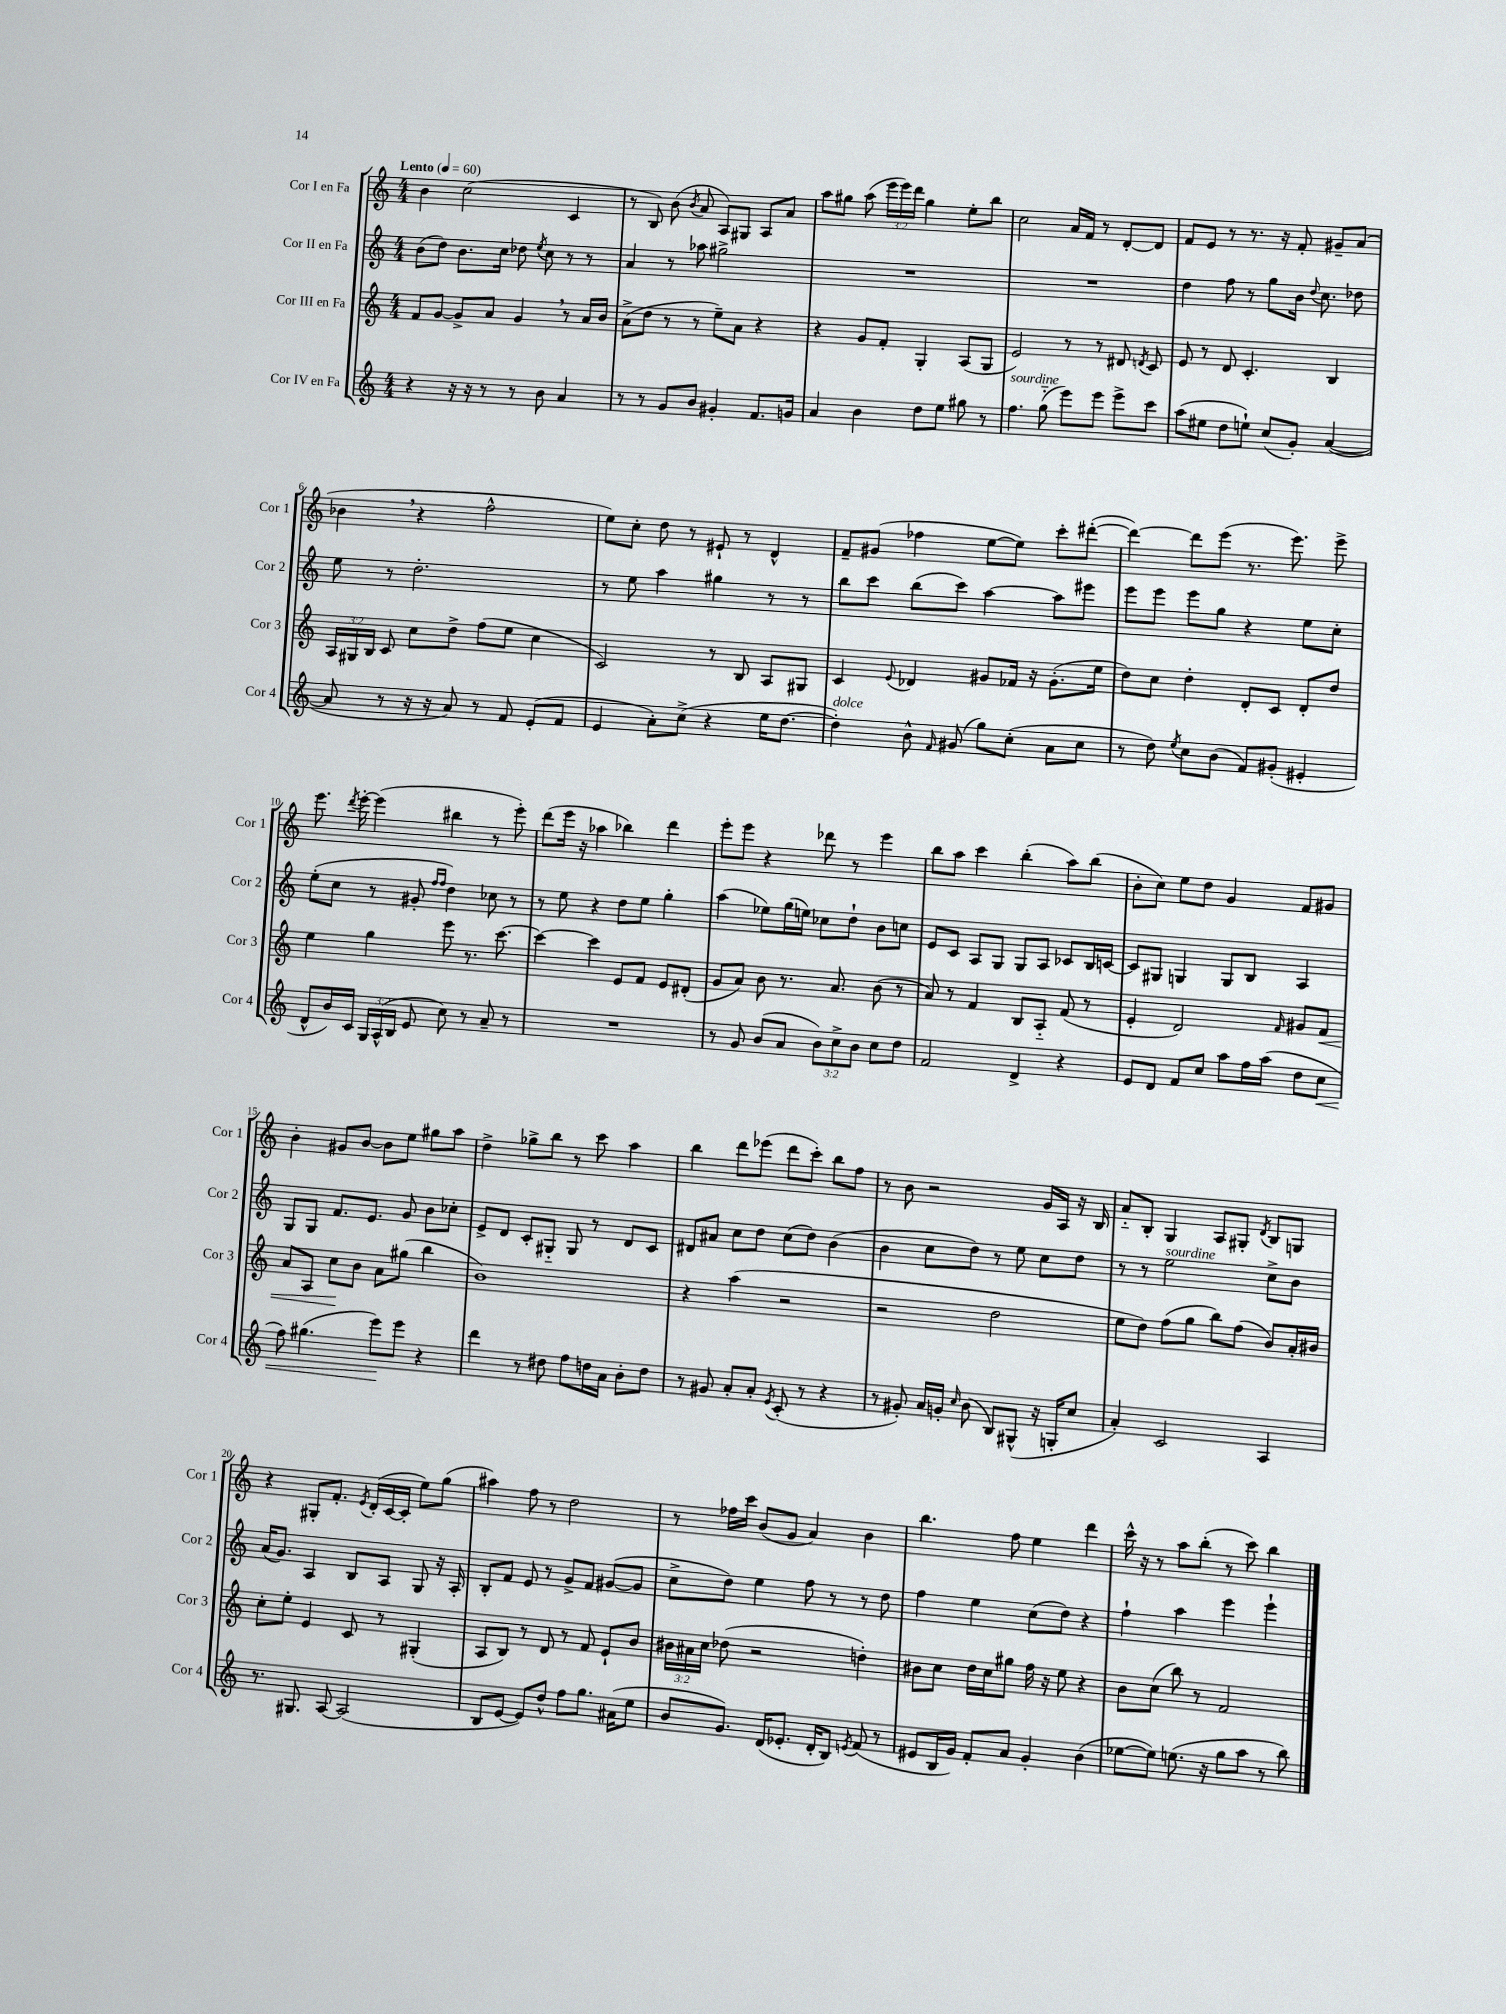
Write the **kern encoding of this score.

**kern	**kern	**kern	**kern
*staff4	*staff3	*staff2	*staff1
*clefG2	*clefG2	*clefG2	*clefG2
*k[]	*k[]	*k[]	*k[]
*M4/4	*M4/4	*M4/4	*M4/4
*MM60	*MM60	*MM60	*MM60
4r	8f	(8b	4b
.	[8g	8dd)	.
16r	8g^]	8.b	(2cc
16r	.	.	.
8r	8a	.	.
.	.	16cc	.
8r	4g	8dd-	.
.	.	8qee	.
8b	.	8cc	.
4a	8r	8r	4c
.	16a	8r	.
.	16b	.	.
=	=	=	=
8r	(8a^	4a	8r
8r	8dd	.	8B)
8g	8r	8r	(8b
.	.	.	8qb
8b	8r	8aa-	8a
4g#'	8ee~)	2gg#^	8A)
.	8a	.	8G#
8.f	4r	.	8A
.	.	.	8a
16g	.	.	.
=	=	=	=
4a	4r	1r	8aa
.	.	.	8gg#
4b	8g	.	(8aa
.	8f'	.	24eee
.	.	.	24eee)
.	.	.	24ddd
8dd	4G'	.	4gg#
8ee	.	.	.
8gg#	(8A	.	8ee'
8r	8G	.	8bb
=	=	=	=
4.ff	2e)	1r	2cc
(8gg'~	.	.	.
8eee)	8r	.	16a
.	.	.	16f
8eee	8r	.	8r
8eee^	8d#	.	[8d'
.	8qd	.	.
8ccc	8c	.	8d]
=	=	=	=
(8aa	8e	4dd	8f
8ee#	8r	.	8e
8dd	8d	8ff	8r
8ee`)	4.c'	8r	8.r
(8cc	.	8gg	.
.	.	.	16r
8g')	.	16b	8f'
.	.	8qqdd	.
.	.	8.cc	.
([4a	4B	.	8g#~
.	.	8dd-	(8a
=	=	=	=
8a]	24A	8ee	4b-
.	24G#	.	.
.	24B	.	.
8r	8c	8r	.
16r	8cc	2.dd'	4r
16r	.	.	.
8a)	8dd^	.	.
8r	(8ff	.	2ff^^
8f	8ee	.	.
(8e'	4cc	.	.
8f	.	.	.
=	=	=	=
4e	2c)	8r	8ee)
.	.	8ee	8cc'
8a')	.	4aa	8dd
(8cc^	.	.	8r
4r	8r	4gg#	8e#`
.	8B	.	8r
16ee	8A	8r	4d^^
[8.dd	.	.	.
.	8G#	8r	.
=	=	=	=
4dd'])	4c	8bb	8f~
.	.	8ccc	(8g#
.	8qqe	.	.
8b^^	4d-	(8bb	4ff-
16qqf	.	.	.
(8g#	.	8ccc)	.
8gg)	8g#	[4aa	[8ee
(8cc'	16f-	.	8ee])
.	16r	.	.
8a	(8.g#'	8aa]	8ccc'
8cc	.	8eee#	([8ddd#'
.	16ee	.	.
=	=	=	=
8r	8dd)	8eee	4ddd#_)
8dd)	8cc	8eee	.
8qee	.	.	.
8cc	4dd'	8eee	8ddd#]
(8b	.	8gg	(8eee
8f)	8d'	4r	8.r
(8g#'	8c	.	.
.	.	.	8.eee)
4e#'	8d'	8ee	.
.	8dd	8cc'	8eee^
=	=	=	=
8d^^	4ee	(8ee'	8.eee
16b)	.	8cc	.
.	.	.	8qddd
16c	.	.	[16eee'
24G	4gg	8r	(4eee]
(24A^^	.	.	.
24B	.	.	.
8e	.	8g#'	.
.	.	16qqff	.
.	.	16qqff	.
8cc)	8eee	4dd)	4bb#
8r	8.r	.	.
8a~	.	8cc-	8r
.	[8.ccc	.	.
8r	.	8r	8eee')
=	=	=	=
1r	4ccc_	8r	(8ddd
.	.	8ee	16eee
.	.	.	16r
.	4ccc]	4r	4aa-
.	8e	8dd	4bb-)
.	8f	8ee	.
.	8e	4gg'	4ddd
.	(8d#'	.	.
=	=	=	=
8r	8g	(4aa	8eee'
8g	8a)	.	8eee
(8b	8b	8ee-)	4r
8a	8.r	(16gg	.
.	.	16ee)	.
12b)	.	8cc-	8ddd-
.	8.a	.	.
12cc^	.	.	.
.	.	8dd`	8r
12b	.	.	.
8cc	(8b	8b	4eee
8dd	8r	8cc	.
=	=	=	=
2f	8a)	8e	8bb
.	8r	8c	8aa
.	4f	8A	4ccc
.	.	8G	.
4d^	8B	8G	(4bb'
.	8A'~	8A	.
4r	(8f	8c-	8aa)
.	8r	16B	(8bb
.	.	[16c	.
=	=	=	=
8e	4e'	8c]	8b'
8d	.	8G#	8cc)
8f	2d)	4G	8ee
8cc	.	.	8dd
8aa	.	8G	4g
16ff	.	8B	.
(16aa	.	.	.
.	16qqf	.	.
8dd	8g#	4A	8f
8cc	8f	.	8g#
=	=	=	=
8ff)	8a	8G	4b'
(4.gg#	8A	8G	.
.	8cc	8.f	8g#
.	8b	.	[8b
.	.	8.e	.
8eee)	8a	.	8b]
8eee	(8gg#	8g	8ee
4r	4bb	8b	8gg#
.	.	8cc-'	8aa
=	=	=	=
4ddd	1b)	8e^	4dd^
.	.	8d	.
8r	.	8c'	8gg-^
8dd#	.	8G#'~	8bb
8ff	.	8G#	8r
16dd	.	8r	8ccc
16a	.	.	.
8b'	.	8d	4aa
8dd	.	8c	.
=	=	=	=
8r	4r	8d#	4bb
8g#	.	8a#	.
8a'	(4aa	8cc	8ddd
8a'	.	8dd	(8eee-
8qe	.	.	.
(8c'	2r	(8cc	8ddd
8r	.	8dd)	8ccc')
4r	.	(4b	8bb
.	.	.	8ff
=	=	=	=
8r	2r	4b	8r
8g#')	.	.	8b
16a	.	8cc	2r
16g'	.	.	.
16qqcc	.	.	.
(8b	.	8dd)	.
8B)	2dd	8r	.
(8G#^^	.	8ee	.
16r	.	8cc	16g
16G'	.	.	16A
8cc	.	8dd	16r
.	.	.	16B
=	=	=	=
4a')	8ee	8r	8a'~
.	8dd)	8r	8B'
2c	(8ff	2ee	4G
.	8gg	.	.
.	8bb)	.	8A
.	(8ff	.	8G#'
.	.	.	8qd
4A	8b)	8cc^	8B
.	16a'	8b	8G
.	16b#	.	.
=	=	=	=
8.r	8cc'	(16a	4r
.	.	8.g)	.
.	8ee'	.	.
8.G#	.	.	.
.	4e	4A	8G#'
[8A	.	.	8.f'
(2A]	8c	8B	.
.	.	.	8qe
.	.	.	(16d'
.	8r	8A	[16c
.	.	.	16c']
.	(4G#'	8G	8ee)
.	.	16r	(8gg
.	.	16A'	.
=	=	=	=
8B	8A	8B'	4aa#)
[8e	8B)	8f	.
8e])	8r	8e	8ff
8dd^^	8d	8r	8r
8ff	8r	8g^	2dd
8.gg	8f	8f	.
.	8e`	([8g#	.
(16a#	.	.	.
8ee	8b	8g#]	.
=	=	=	=
8b	24b#	8cc^	8r
.	24a#	.	.
.	24cc	.	.
8.g)	(8dd-	8dd)	16ff-
.	.	.	16ccc
.	2r	4ee	(8b
(16d	.	.	.
8.e-'	.	.	8g
.	.	8ff	4a)
16d'	.	.	.
8B)	.	8r	.
8qe	.	.	.
(8f	4dd')	8r	4b
8r	.	8dd	.
=	=	=	=
8e#	8b#	4ff	4.bb
16B	8cc	.	.
16g)	.	.	.
8f'	16dd	4ee	.
.	16cc	.	.
8a	8gg#	.	8ff
4g'	16ff	(8cc	4ee
.	16r	.	.
.	8ee	8dd)	.
(4b	4r	4r	4ddd
=	=	=	=
[8ee-	8b	4ff`	16ccc^^
.	.	.	16r
8ee-])	(8cc	.	8r
(8.ee	8bb)	4aa	8aa
.	8r	.	(8bb'
16r	.	.	.
8gg	2f	4eee	8r
8aa	.	.	8ccc)
8r	.	4eee`	4bb
8bb)	.	.	.
==	==	==	==
*-	*-	*-	*-
